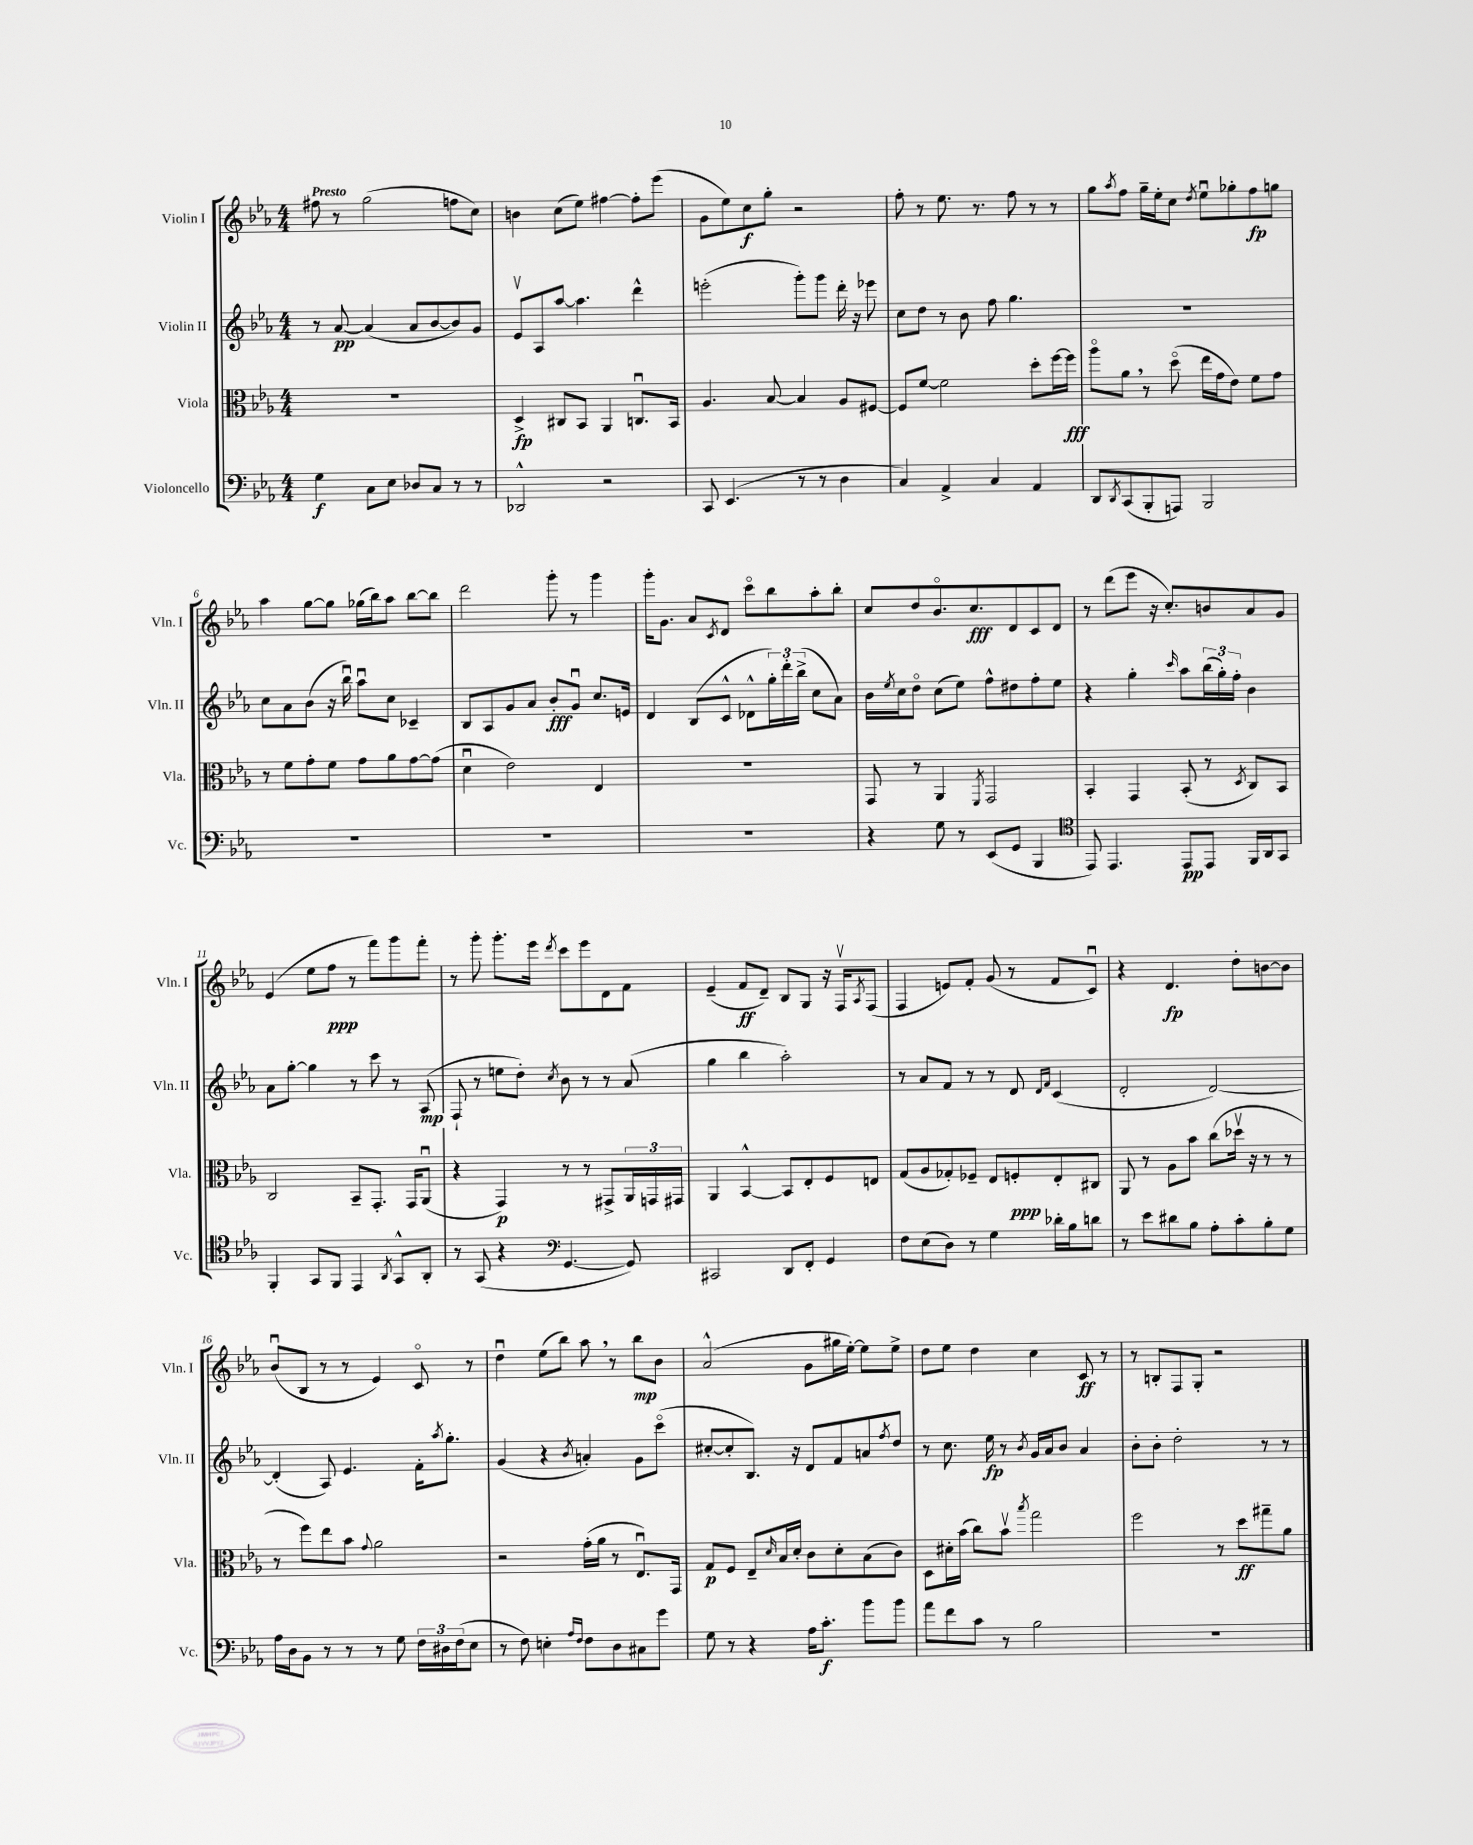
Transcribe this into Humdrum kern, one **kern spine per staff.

**kern	**dynam	**kern	**dynam	**kern	**dynam	**kern	**dynam
*part4	*part4	*part3	*part3	*part2	*part2	*part1	*part1
*staff4	*staff4	*staff3	*staff3	*staff2	*staff2	*staff1	*staff1
*I"Violoncello	*	*I"Viola	*	*I"Violin II	*	*I"Violin I	*
*I'Vc.	*	*I'Vla.	*	*I'Vln. II	*	*I'Vln. I	*
*clefF4	*	*clefC3	*	*clefG2	*	*clefG2	*
*k[b-e-a-]	*	*k[b-e-a-]	*	*k[b-e-a-]	*	*k[b-e-a-]	*
*M4/4	*	*M4/4	*	*M4/4	*	*M4/4	*
=1	=1	=1	=1	=1	=1	=1	=1
!	!	!	!	!	!	!LO:TX:a:B:t=Presto	!
4G\	f	1r	.	8r	.	8ff#X\	.
.	.	.	.	[8a-/	pp	8r	.
8C\L	.	.	.	(4a-/]	.	(2gg\	.
8E-\J	.	.	.	.	.	.	.
8D-X/L	.	.	.	8a-/L	.	.	.
8C/J	.	.	.	[8b-/	.	.	.
8r	.	.	.	8b-/])	.	8ffn\L	.
8r	.	.	.	8g/J	.	8cc\J)	.
=2	=2	=2	=2	=2	=2	=2	=2
2DD-X^^/	.	4D^/	fp	8e-v/L	.	4bn\	.
.	.	.	.	8A-/	.	.	.
.	.	8C#X/L	.	[8aa-/J	.	(8cc\L	.
.	.	8BB-/J	.	4.aa-\]	.	8ee-\J)	.
2r	.	4AA-/	.	.	.	[4ff#X\	.
.	.	8.Cnu/L	.	4ddd^^\	.	8ff#'\L]	.
.	.	.	.	.	.	(8eee-\J	.
.	.	16BB-/Jk	.	.	.	.	.
=3	=3	=3	=3	=3	=3	=3	=3
8CC/	.	4.A-/	.	(2eeen'\	.	8g\L	.
(4.EE-/	.	.	.	.	.	8ee-\)	.
.	.	.	.	.	.	8cc\	f
.	.	[8B-/	.	.	.	8gg'\J	.
8r	.	4B-/]	.	8ggg'\L)	.	2r	.
8r	.	.	.	8ggg\J	.	.	.
4D\	.	8A-/L	.	16ddd'\	.	.	.
.	.	.	.	16r	.	.	.
.	.	[8F#X/J	.	8eee-X\	.	.	.
=4	=4	=4	=4	=4	=4	=4	=4
4C/)	.	8F#/L]	.	8cc\L	.	8ff'\	.
.	.	[8f/J	.	8dd\J	.	8r	.
4AA-^/	.	2f\]	.	8r	.	8.ee-\	.
.	.	.	.	8b-\	.	.	.
.	.	.	.	.	.	8.r	.
4C/	.	.	.	8ff\	.	.	.
.	.	.	.	4.gg\	.	8ff\	.
4AA-/	.	8dd'\L	.	.	.	8r	.
.	.	[16ff\L	.	.	.	8r	.
.	.	16ff\JJ]	fff	.	.	.	.
=5	=5	=5	=5	=5	=5	=5	=5
8DD/L	.	8aa-\L	.	1r	.	8gg\L	.
8qDD/	.	.	.	.	.	8qaa-/	.
(8CC/	.	8a-,\J	.	.	.	8ff\J	.
8BBB-'/	.	8r	.	.	.	16gg~\LL	.
.	.	.	.	.	.	16ee-'\J	.
8AAAn/J)	.	(8dd\	.	.	.	8cc\J	.
.	.	.	.	.	.	8qdd/	.
2BBB-/	.	16ee-\LL	.	.	.	8ee-u\L	.
.	.	16g\J	.	.	.	.	.
.	.	8e-\J)	.	.	.	8gg-X'\	.
.	.	8f\L	.	.	.	8ff\	fp
.	.	8g\J	.	.	.	8ggn\J	.
!!LO:LB:g=z
=6	=6	=6	=6	=6	=6	=6	=6
1r	.	8r	.	8cc\L	.	4aa-\	.
.	.	8f\L	.	8a-\	.	.	.
.	.	8g'\	.	(8b-\J	.	[8gg\L	.
.	.	8f\J	.	16r	.	8gg\J]	.
.	.	.	.	16bb-u\)	.	.	.
.	.	8g\L	.	8aa-u\L	.	(16gg-X\LL	.
.	.	.	.	.	.	16bb-\J)	.
.	.	8a-\	.	8cc\J	.	8aa-\J	.
.	.	[8g\	.	4c-X~/	.	[8bb-\L	.
.	.	(8g\J]	.	.	.	8bb-\J]	.
=7	=7	=7	=7	=7	=7	=7	=7
1r	.	4du\	.	8B-/L	.	2ddd\	.
.	.	.	.	8A-/	.	.	.
.	.	2e-\)	.	8g/	.	.	.
.	.	.	.	8a-/J	.	.	.
.	.	.	.	8b-'/L	fff	8ggg'\	.
.	.	.	.	8gu/J	.	8r	.
.	.	4E-/	.	8.cc/L	.	4ggg\	.
.	.	.	.	16en/Jk	.	.	.
=8	=8	=8	=8	=8	=8	=8	=8
1r	.	1r	.	4d/	.	16ggg'\KL	.
.	.	.	.	.	.	8.g\J	.
.	.	.	.	(8B-/L	.	8a-/L	.
.	.	.	.	.	.	8qc/	.
.	.	.	.	8c^^/J	.	8d/J	.
.	.	.	.	8d-X^^\L	.	8ccc\L	.
.	.	.	.	24gg'\L)	.	8bb-\	.
.	.	.	.	24ddd'\	.	.	.
.	.	.	.	(24bb-^\JJ	.	.	.
.	.	.	.	8cc\L	.	8aa-'\	.
.	.	.	.	8a-\J)	.	8bb-'\J	.
=9	=9	=9	=9	=9	=9	=9	=9
4r	.	8GG/	.	16b-\LL	.	8cc/L	.
.	.	.	.	8qee-/	.	.	.
.	.	.	.	16cc\J	.	.	.
.	.	8r	.	8dd\J	.	8dd/	.
8G\	.	4AA-/	.	(8cc\L	.	8.b-/	.
8r	.	.	.	8ee-\J)	.	.	.
.	.	.	.	.	.	8.cc/	fff
.	.	8qFF/	.	.	.	.	.
(8EE-/L	.	2GG/	.	8ff^^\L	.	.	.
8GG/J	.	.	.	8dd#X\	.	8d/	.
4BBB-/	.	.	.	8ff'\	.	8c/	.
.	.	.	.	8ee-\J	.	8d/J	.
=10	=10	=10	=10	=10	=10	=10	=10
*clefC4	*	*	*	*	*	*	*
8EE-/)	.	4BB-'/	.	4r	.	8r	.
4.EE-/	.	.	.	.	.	(8ddd\L	.
.	.	4GG/	.	4gg'\	.	8eee-\J	.
.	.	.	.	.	.	16r	.
.	.	.	.	.	.	8.cc'/L)	.
.	.	.	.	16qqccc/	.	.	.
8EE-/L	pp	(8BB-'/	.	8aa-\L	.	.	.
8EE-/J	.	8r	.	(24bb-\L	.	8bn/	.
.	.	.	.	24gg'\)	.	.	.
.	.	.	.	24ff'\JJ	.	.	.
.	.	8qD/	.	.	.	.	.
16FF/LL	.	8C/L)	.	4b-\	.	8a-/	.
16AA-/J	.	.	.	.	.	.	.
8GG/J	.	8BB-/J	.	.	.	8g/J	.
!!LO:LB:g=z
=11	=11	=11	=11	=11	=11	=11	=11
4FF'/	.	2C/	.	8a-\L	.	(4e-/	.
.	.	.	.	[8gg'\J	.	.	.
8GG/L	.	.	.	4gg\]	.	8ee-\L	.
8FF/J	.	.	.	.	.	8ff\J	ppp
4EE-/	.	8BB-~/L	.	8r	.	8r	.
.	.	8.GG'/J	.	8ccc\	.	8fff\L)	.
8qAA-/	.	.	.	.	.	.	.
8GG^^/L	.	.	.	8r	.	8ggg\	.
.	.	16GG/KL	.	.	.	.	.
8AA-'/J	.	(8AA-u/J	.	(8A-/	mp	8fff'\J	.
=12	=12	=12	=12	=12	=12	=12	=12
8r	.	4r	.	8F`/	.	8r	.
(8GG/	.	.	.	8r	.	8ggg'\	.
4r	.	4GG/)	p	8een\L	.	8.ggg'\L	.
.	.	.	.	8dd'\J)	.	.	.
.	.	.	.	.	.	16eee-\Jk	.
*clefF4	*	*	*	*	*	*	*
.	.	.	.	8qcc/	.	8qddd/	.
[4.GG/	.	8r	.	8b-\	.	8ccc\L	.
.	.	8r	.	8r	.	8eee-\	.
.	.	8GG#X^/L	.	8r	.	8d\	.
8GG/])	.	24AA-/L	.	(8a-/	.	8f\J	.
.	.	24GGn/	.	.	.	.	.
.	.	24GG#X/JJ	.	.	.	.	.
=13	=13	=13	=13	=13	=13	=13	=13
2CC#X/	.	4AA-/	.	4gg\	.	(4e-~/	.
.	.	[4BB-^^/	.	4bb-\	.	8f/L	ff
.	.	.	.	.	.	8d~/J)	.
8DD/L	.	8BB-/L]	.	2aa-'\)	.	8B-/L	.
8FF'/J	.	8E-'/	.	.	.	8G/J	.
4GG/	.	8F/	.	.	.	16r	.
.	.	.	.	.	.	16Fv/KL	.
.	.	.	.	.	.	8qA-/	.
.	.	8En/J	.	.	.	(8F/J	.
=14	=14	=14	=14	=14	=14	=14	=14
8F\L	.	(8G/L	.	8r	.	4F/	.
(8E-\	.	8A-/	.	8a-/L	.	.	.
8D\J)	.	8G-X'/)	.	8f/J	.	8en/L)	.
8r	.	8F-X~/J	.	8r	.	8f'/J	.
4G\	.	8E-/L	.	8r	.	(8g/	.
.	.	8Fn'/	ppp	8d/	.	8r	.
.	.	.	.	16qqd/LL	.	.	.
.	.	.	.	16qqf/JJ	.	.	.
16d-X'\LL	.	8E-'/	.	(4c/	.	8f/L	.
16B-\J	.	.	.	.	.	.	.
8dn\J	.	8C#X/J	.	.	.	8cu/J)	.
=15	=15	=15	=15	=15	=15	=15	=15
8r	.	8AA-/	.	2d'/	.	4r	.
8e-\L	.	8r	.	.	.	.	.
8d#X\	.	8A-\L	.	.	.	4.d/	fp
8B-\J	.	8b-\J	.	.	.	.	.
8A-'\L	.	(8cc\L	.	[2d/)	.	.	.
8c'\	.	16dd-Xv\Jk	.	.	.	8dd'\L	.
.	.	16r	.	.	.	.	.
8B-'\	.	8r	.	.	.	[8bn\	.
8G\J	.	8r	.	.	.	8b\J]	.
!!LO:LB:g=z
=16	=16	=16	=16	=16	=16	=16	=16
16A-\LL	.	8r	.	(4d'/]	.	(8b-u/L	.
16D\J	.	.	.	.	.	.	.
8BB-\J	.	8ff\L)	.	.	.	8B-/J	.
8r	.	8ee-\	.	8A-/)	.	8r	.
8r	.	8b-\J	.	4.e-/	.	8r	.
.	.	8qqg/	.	.	.	.	.
8r	.	2a-\	.	.	.	4e-/)	.
8G\	.	.	.	.	.	.	.
24F\LL	.	.	.	16f'\KL	.	8c/	.
24D#X\	.	.	.	.	.	.	.
.	.	.	.	8qaa-/	.	.	.
.	.	.	.	8.gg'\J	.	.	.
(24F\J	.	.	.	.	.	.	.
8E-\J	.	.	.	.	.	8r	.
=17	=17	=17	=17	=17	=17	=17	=17
8r	.	2r	.	(4g/	.	4ddu\	.
8F\)	.	.	.	.	.	.	.
4En'\	.	.	.	4r	.	(8ee-\L	.
.	.	.	.	.	.	8bb-\J)	.
16qqA-/LL	.	.	.	.	.	.	.
16qqF/JJ	.	.	.	8qb-/	.	.	.
8F\L	.	(16g'\LL	.	4an'/)	.	8aa-,\	.
.	.	16a-\JJ	.	.	.	.	.
8D\	.	8r	.	.	.	8r	.
8C#X\	.	8.E-u/L)	.	8g\L	.	8bb-\L	mp
8g\J	.	.	.	(8ccc\J	.	8b-\J	.
.	.	16GG/Jk	.	.	.	.	.
=18	=18	=18	=18	=18	=18	=18	=18
8G\	.	8G/L	p	[8cc#X'/L	.	(2a-^^/	.
8r	.	8F/J	.	8cc#'/]	.	.	.
4r	.	8E-~/L	.	8.B-/J)	.	.	.
.	.	16qqd/	.	.	.	.	.
.	.	16B-/L	.	.	.	.	.
.	.	16d'/JJ	.	16r	.	.	.
16A-\KL	.	8c\L	.	8d/L	.	8g\L	.
8.c'\J	f	.	.	.	.	.	.
.	.	8d'\	.	8f/	.	16gg#X\L	.
.	.	.	.	.	.	[16ee-'\JJ)	.
8b-\L	.	(8B-\	.	8an/	.	8ee-\L]	.
.	.	.	.	8qff/	.	.	.
8b-\J	.	8c\J)	.	8dd/J	.	8ee-^\J	.
=19	=19	=19	=19	=19	=19	=19	=19
8a-\L	.	8D\L	.	8r	.	8dd\L	.
8f\	.	16d#X'\L	.	8.cc\	.	8ee-\J	.
.	.	(16b-\JJ	.	.	.	.	.
8c\J	.	8cc\L)	.	.	.	4dd\	.
.	.	.	.	16ee-\	fp	.	.
8r	.	8b-v\J	.	8r	.	.	.
.	.	8qbb-/	.	8qb-/	.	.	.
2B-\	.	2gg\	.	16g/LL	.	4cc\	.
.	.	.	.	16a-/J	.	.	.
.	.	.	.	8b-/J	.	.	.
.	.	.	.	4a-/	.	8c/	ff
.	.	.	.	.	.	8r	.
=20	=20	=20	=20	=20	=20	=20	=20
1r	.	2ff\	.	8b-'\L	.	8r	.
.	.	.	.	8b-'\J	.	8Bn'/L	.
.	.	.	.	2dd'\	.	8F/	.
.	.	.	.	.	.	8G'/J	.
.	.	8r	.	.	.	2r	.
.	.	8dd\L	ff	.	.	.	.
.	.	8gg#X~\	.	8r	.	.	.
.	.	8a-\J	.	8r	.	.	.
==	==	==	==	==	==	==	==
*-	*-	*-	*-	*-	*-	*-	*-
